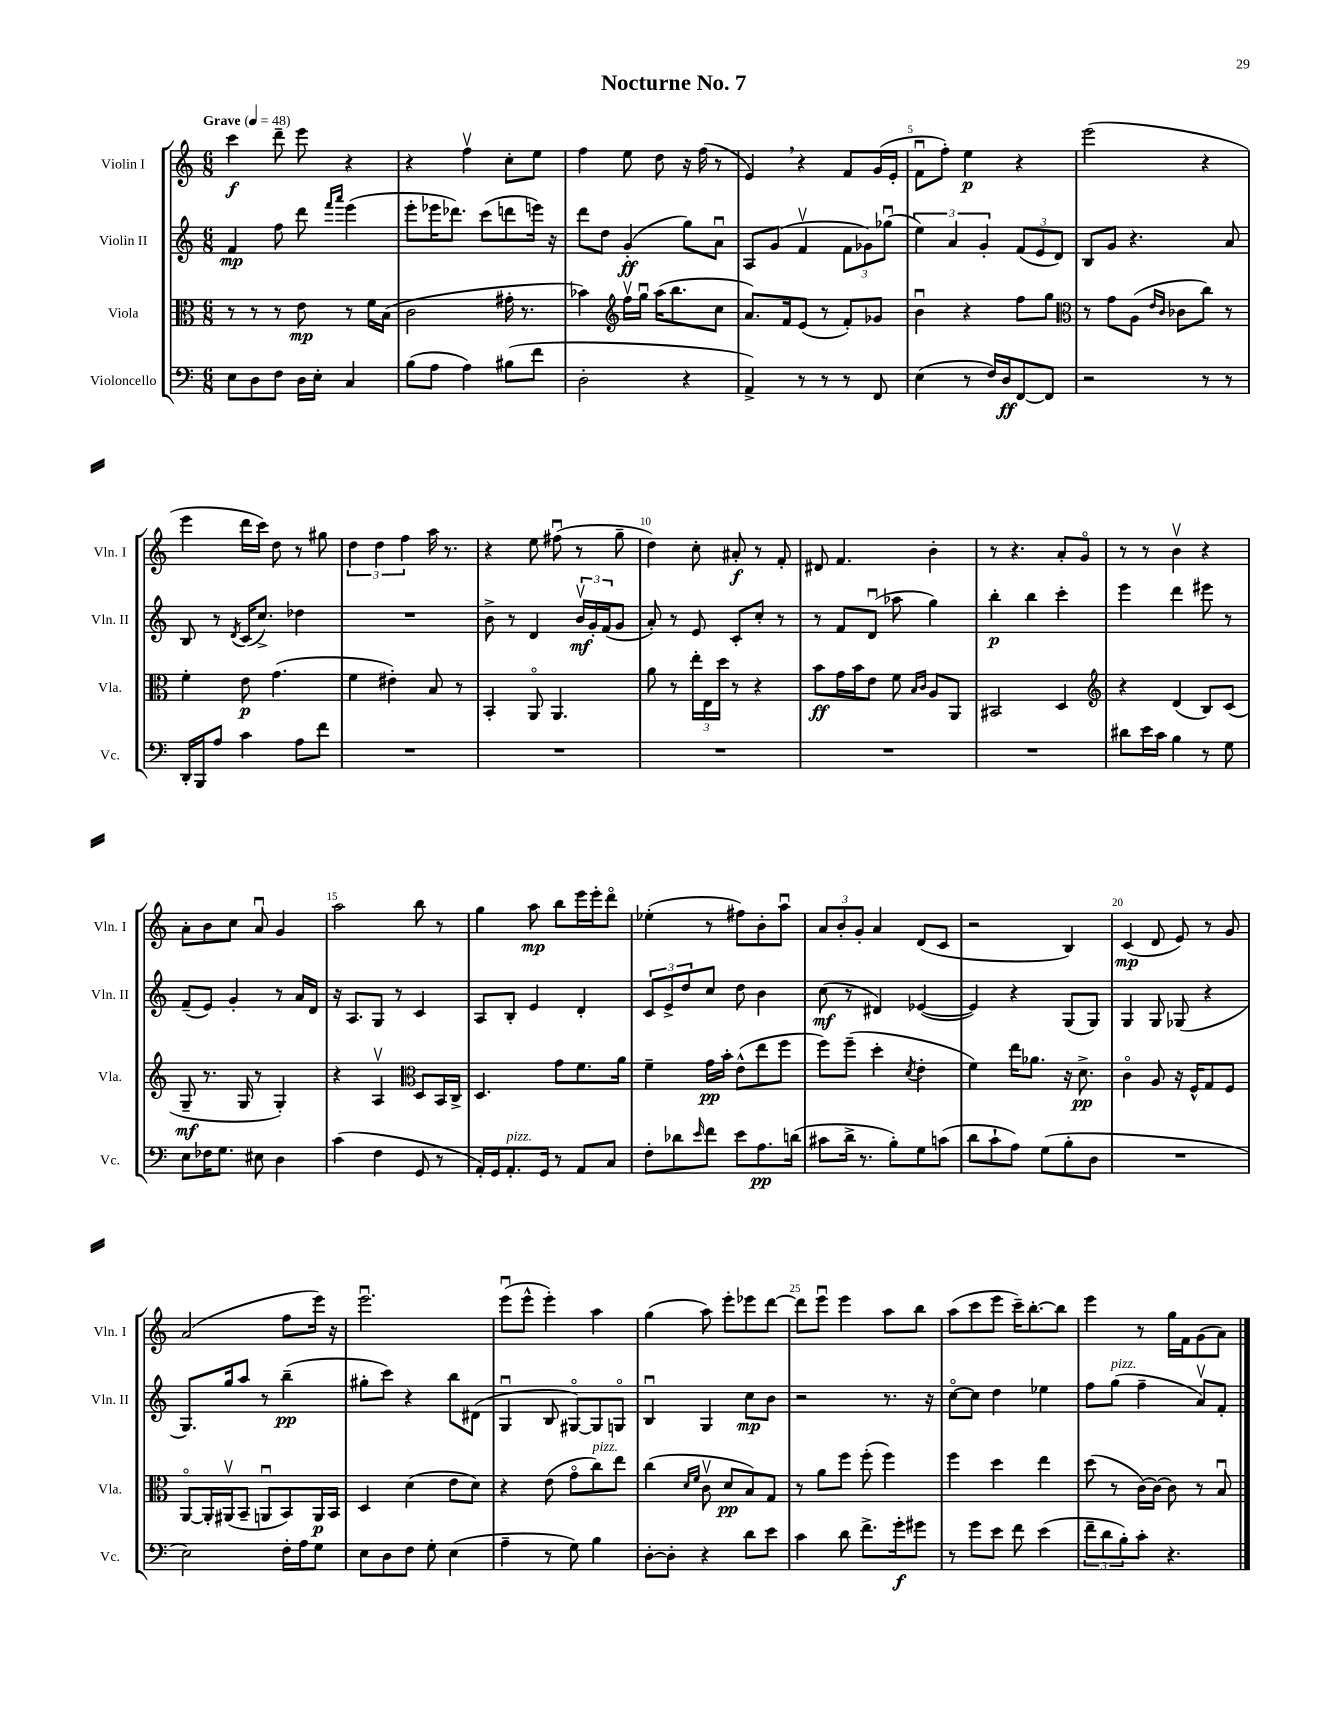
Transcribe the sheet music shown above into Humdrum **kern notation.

**kern	**kern	**kern	**kern
*staff4	*staff3	*staff2	*staff1
*clefF4	*clefC3	*clefG2	*clefG2
*k[]	*k[]	*k[]	*k[]
*M6/8	*M6/8	*M6/8	*M6/8
*MM48	*MM48	*MM48	*MM48
8E	8r	4f	4ccc
8D	8r	.	.
8F	8r	8ff	8ddd~
16D	8e	8ddd	8eee
16E'	.	.	.
.	.	16qqfff	.
.	.	16qqaaa	.
4C	8r	(4eee	4r
.	16f	.	.
.	(16B	.	.
=	=	=	=
(8B	2c	8eee'	4r
8A	.	16eee-	.
.	.	8.ddd-)	.
4A)	.	.	4ffv
.	.	(8ccc	.
(8B#	16g#'	8ddd	8cc'
.	8.r	.	.
8f	.	16eee)	8ee
.	.	16r	.
=	=	=	=
2D'	4b-)	8ddd	4ff
.	.	8dd	.
*	*clefG2	*	*
.	16ffv	(4g'	8ee
.	16ggu	.	.
.	(16aa	.	8dd
.	8.bb	.	.
4r	.	8gg)	16r
.	.	.	(16ff
.	8cc	8au	8r
=	=	=	=
4AA^)	8.a)	8A	4e)
.	.	(8g	.
.	16f	.	.
8r	(8e	4fv	4r
8r	8r	.	.
8r	8f')	12f	8f
.	.	12g-)	.
8FF	8g-	.	(16g
.	.	(12gg-u	.
.	.	.	16e'
=	=	=	=
(4E	4bu	6ee)	8fu
.	.	.	8ff')
.	.	6a	.
8r	4r	.	4ee
.	.	6g'	.
16F)	.	.	.
16D	.	.	.
[8FF	8ff	(12f	4r
.	.	12e	.
8FF]	8gg	.	.
.	.	12d)	.
=	=	=	=
*	*clefC3	*	*
2r	8r	8B	(2eee
.	8g	8g	.
.	(8A	4.r	.
.	16qqe	.	.
.	16qqc	.	.
.	8c-	.	.
8r	8cc)	.	4r
8r	8r	8a	.
=	=	=	=
16DD'	4f'	8B	4eee
16BBB	.	.	.
8A	.	8r	.
.	.	8qd	.
4c	8e	(16c	16ddd
.	.	8.cc^)	16ccc)
.	(4.g	.	8dd
8A	.	4dd-	8r
8f	.	.	8gg#
=	=	=	=
2.r	4f	2.r	6dd
.	.	.	6dd
.	4e#')	.	.
.	.	.	6ff
.	8B	.	16aa
.	.	.	8.r
.	8r	.	.
=	=	=	=
2.r	4BB'	8b^	4r
.	.	8r	.
.	8AAo	4d	8ee
.	4.AA	.	(8ff#u
.	.	24bv	8r
.	.	24g'	.
.	.	(24f	.
.	.	8g	8gg~
=	=	=	=
2.r	8a	8a')	4dd)
.	8r	8r	.
.	24ee'	8e	8cc'
.	24E	.	.
.	24dd	.	.
.	8r	8c'	8a#'
.	4r	8cc'	8r
.	.	8r	8f'
=	=	=	=
2.r	8b	8r	8d#
.	16g	8f	4.f
.	16b	.	.
.	8e	(8du	.
.	8f	8aa-	.
.	16qqB	.	.
.	16qqc	.	.
.	8A	4gg)	4b'
.	8AA	.	.
=	=	=	=
2.r	2BB#	4bb'	8r
.	.	.	4.r
.	.	4bb	.
.	4D	4ccc'	8a'
.	.	.	8go
=	=	=	=
*	*clefG2	*	*
8d#	4r	4eee	8r
16e	.	.	8r
16c	.	.	.
4B	(4d	4ddd	4bv
8r	8B)	8eee#	4r
8G	(8c	8r	.
=	=	=	=
8E	8G~	(8f~	8a'
16F-	8.r	8e)	8b
8.G	.	.	.
.	.	4g'	8cc
.	16G	.	.
8E#	8r	.	8au
4D	4G')	8r	4g
.	.	16a	.
.	.	16d	.
=	=	=	=
(4c	4r	16r	2aa
.	.	8.A	.
4F	4Av	8G	.
.	.	8r	.
*	*clefC3	*	*
8GG	8D	4c	8bb
8r	16BB	.	8r
.	16C^	.	.
=	=	=	=
16AA')	4.D	8A	4gg
16GG	.	.	.
8.AA'	.	8B'	.
.	.	4e	8aa
16GG	.	.	.
8r	8g	.	8bb
8AA	8.f	4d'	16eee
.	.	.	16eee'
8C	.	.	8dddo
.	16a	.	.
=	=	=	=
8F'	4f~	12c	(4ee-'
.	.	12e^	.
8d-	.	.	.
.	.	12dd	.
16qqe	.	.	.
8f	16g	8cc	8r
.	16b'	.	.
8e	(8e^^	8dd	8ff#)
8.A	8ee	4b	8b'
.	8ff	.	8aau
(16d	.	.	.
=	=	=	=
8c#	8ff)	(8cc	12a
.	.	.	12b'
16d^	(8ff~	8r	.
.	.	.	12g'
8.r	.	.	.
.	4dd'	4d#)	4a
8B')	.	.	.
.	8qd	.	.
8G	4e'	([4e-	(8d
(8c	.	.	8c
=	=	=	=
8d	4f)	4e-])	2r
8c`	.	.	.
8A)	16ee	4r	.
.	8.a-	.	.
(8G	.	.	.
8B'	16r	(8G	4B)
.	8.d^	.	.
8D	.	8G)	.
=	=	=	=
2.r	4co	4G	(4c
.	8A	8G	8d
.	16r	(8G-	8e)
.	16F^^	.	.
.	8G	4r	8r
.	8F	.	8g
=	=	=	=
2E)	[8AAo	8.G)	(2a
.	16AA']	.	.
.	(16AA#v	16gg	.
.	8BB~	8aa	.
.	8AAu	8r	.
16F'	8BB)	(4bb~	8ff
16A	.	.	.
8G	16AA	.	16eee)
.	16BB	.	16r
=	=	=	=
8E	4D	8gg#'	2.eeeu
8D	.	8ccc)	.
8F	(4d	4r	.
8G'	.	.	.
(4E	8e	8bb	.
.	8d)	(8d#	.
=	=	=	=
4A~	4r	4Gu	(8eeeu
.	.	.	8eee^^
8r	(8e	8B	4eee')
8G)	8go	[8G#o)	.
4B	8cc)	8G#]	4aa
.	8ee	8Go	.
=	=	=	=
[8D'	(4cc	4Bu	(4gg
8D']	.	.	.
.	16qqd	.	.
.	16qqf	.	.
4r	8cv	4G	8aa)
.	8d	.	8eee'
8d	8B)	8cc	8eee-
8e	8G	8b	[8ddd
=	=	=	=
4c	8r	2r	8ddd]
.	8a	.	8eeeu
8d	8ff	.	4eee
8.f^	(8ff'	.	.
.	4ff)	8.r	8aa
16g'	.	.	.
8g#	.	.	8bb
.	.	16r	.
=	=	=	=
8r	4ff	[8cco	(8aa
8g	.	8cc]	8ccc
8e	4dd	4dd	8eee
8f	.	.	16ccc~)
.	.	.	[8.bb'
(4e	4ee	4ee-	.
.	.	.	8bb]
=	=	=	=
12f~	(8dd	8ff	4eee
12d	.	.	.
.	8r	(8gg	.
12B')	.	.	.
8c'	[16c)	4ff~	8r
.	16c_	.	.
4.r	8c]	.	16gg
.	.	.	16f
.	8r	8av)	(8g
.	8Bu	8f'	8a)
==	==	==	==
*-	*-	*-	*-
